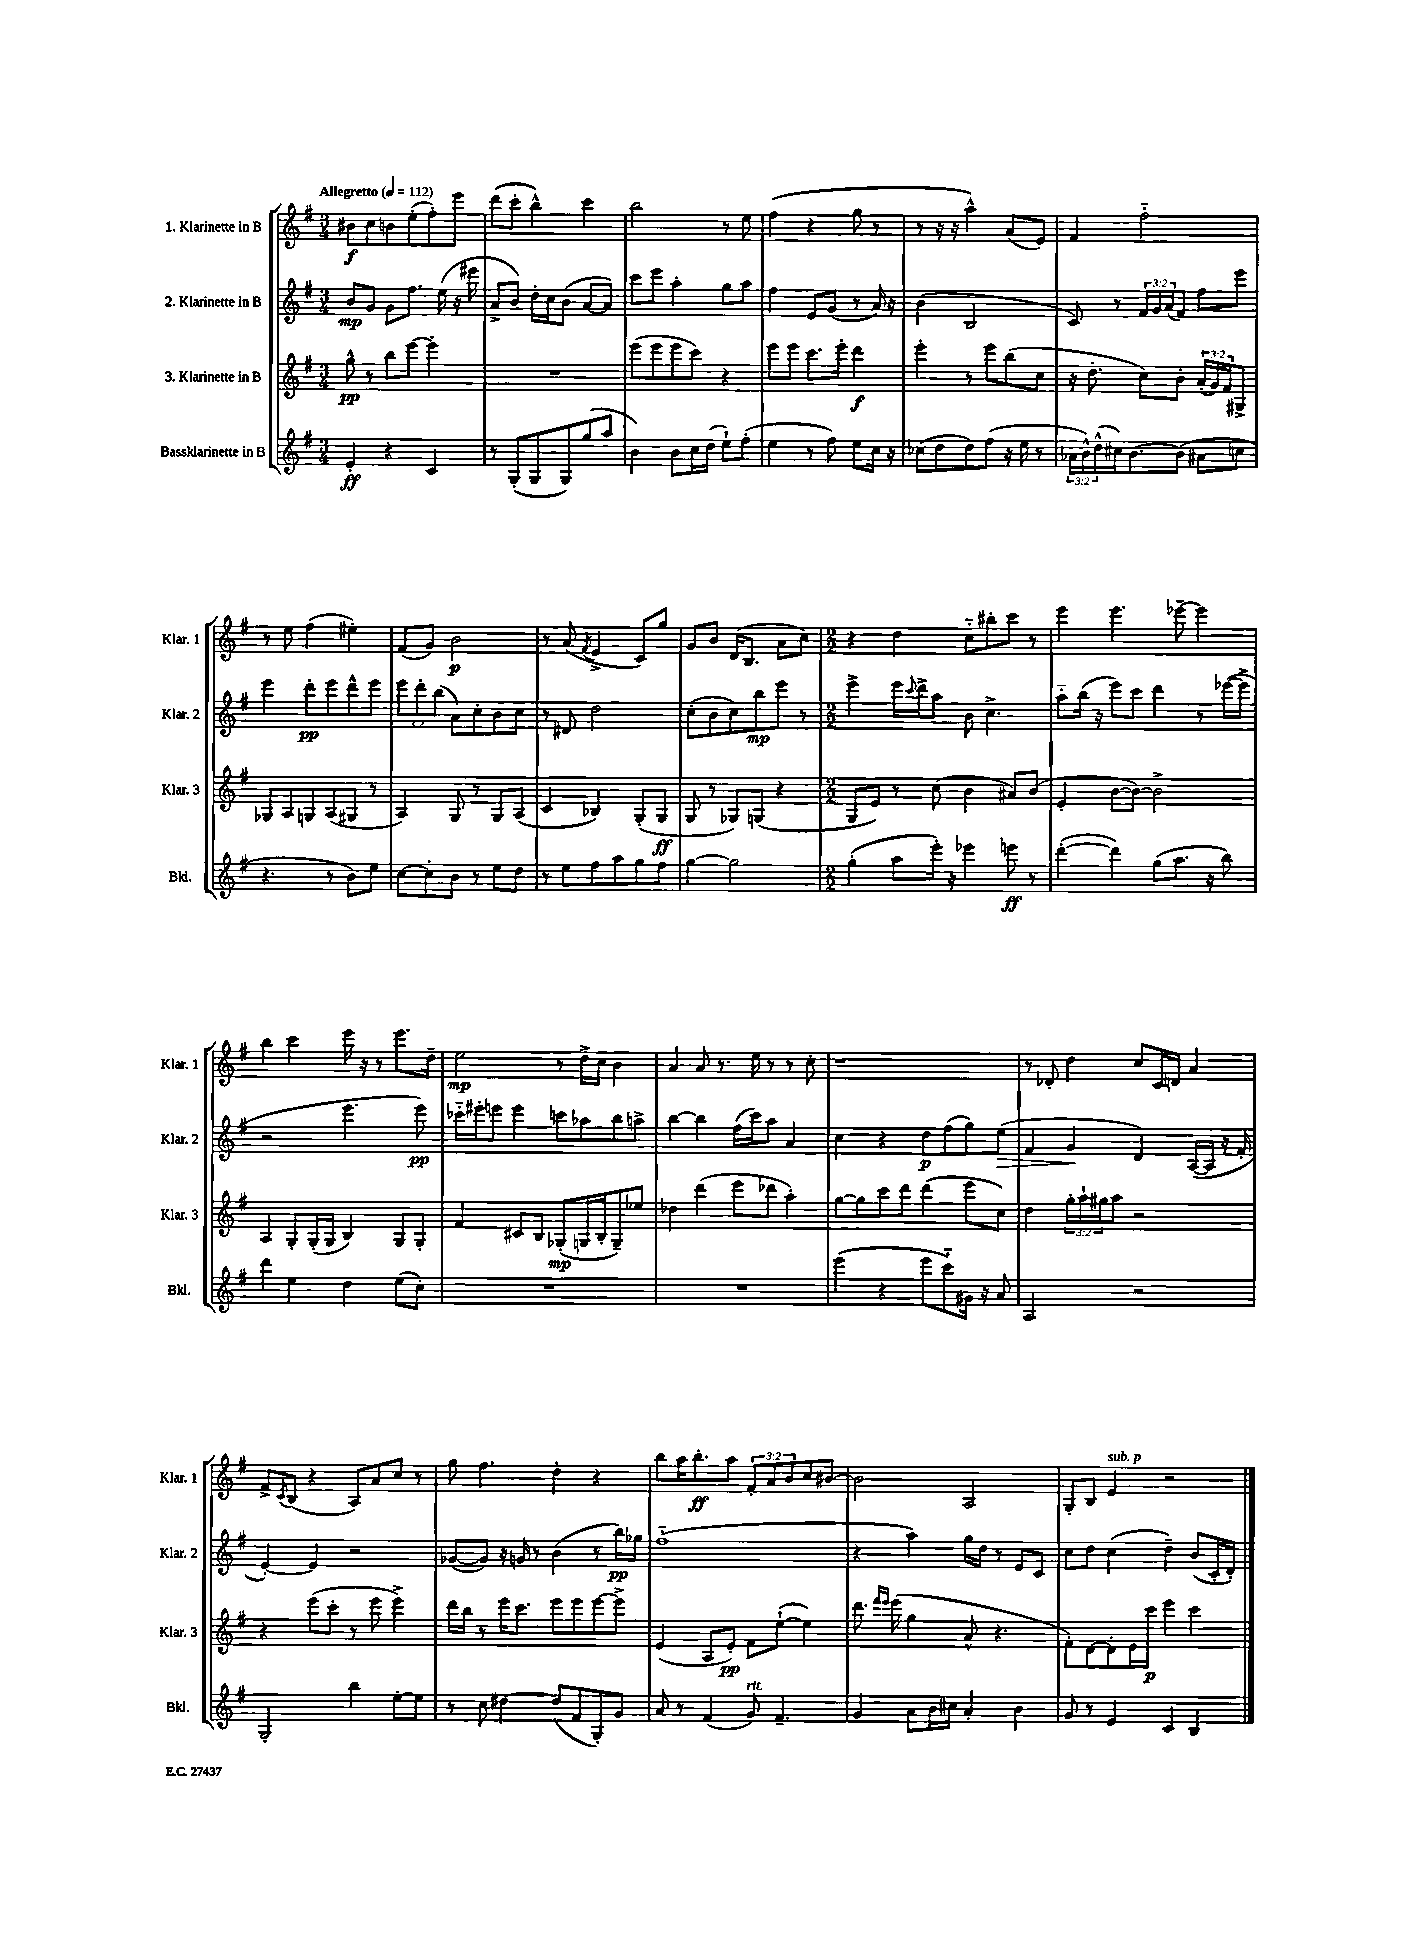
<<
\new StaffGroup <<
\new Staff = "s0" \with { instrumentName = "1. Klarinette in B" shortInstrumentName = "Klar. 1" } {
    \clef treble \key g \major \numericTimeSignature \time 3/4 \override Staff.TupletNumber.text = #tuplet-number::calc-fraction-text \tempo "Allegretto" 4 = 112
    bis'8\f c''8 b'8 e''8-.( fis''8-.) e'''8 |
    d'''8( c'''8-. b''4-^) c'''4 |
    b''2 r8 e''8 |
    fis''4( r4 g''8 r8 |
    r8 r16 r16 a''4-^) a'8( e'8) |
    fis'4 fis''2-_ |
    r8 e''8 fis''4( eis''4-.) |
    fis'8( g'8) b'2\p |
    r8 a'8( \acciaccatura { fis'8 } e'4-> c'8) g''8 |
    g'8 b'8 d'16( b8. a'8 c''8) |
    \numericTimeSignature \time 2/2 r4 d''4 c''8-_ bis''8-. c'''8 r8 |
    e'''4 e'''4. ees'''8~-- ees'''4 |
    b''4 c'''4 e'''16 r16 r8 e'''8. d''16-- |
    e''2\mp r8 d''16-> c''16 b'4 |
    a'4 a'8 r8. e''16 r8 r8 c''8-. |
    r1 |
    r8 des'8-. d''4 c''8 c'16 d'16 a'4 |
    fis'8-> \acciaccatura { c'8 } b8( r4 a8) a'8 c''8 r8 |
    g''8 fis''4. d''4-. r4 |
    b''8 a''16 b''8.-.\ff a''8 \tuplet 3/2 { fis'8-. a'8 b'8 } c''8 bis'8~ |
    bis'2 a2 |
    g8-. b8 e'4^\markup { \italic "sub. p" } r2 \bar "|." |
}
\new Staff = "s1" \with { instrumentName = "2. Klarinette in B" shortInstrumentName = "Klar. 2" } {
    \clef treble \key g \major \numericTimeSignature \time 3/4 \override Staff.TupletNumber.text = #tuplet-number::calc-fraction-text
    b'8\mp g'8 g'8 fis''8. e''16( r16 eis'''16 |
    a'8-> b'8) d''16-. c''16 b'8( a'8~ a'8) |
    c'''8 e'''8 a''4-. g''8 a''8 |
    fis''4 e'8 g'8( r8 a'16) r16 |
    b'4( b2 |
    c'8) r8 \tuplet 3/2 { fis'16 g'16 a'16( } fis'8) fis''8 e'''8 |
    e'''4 d'''8-.\pp e'''8 d'''8-^ e'''8 |
    \tuplet 3/2 { e'''8 d'''8-. b''8( } a'8) c''8-. b'8 c''8 |
    r8 dis'8 d''2 |
    c''8-.( b'8 c''8) b''8\mp e'''8 r8 |
    \numericTimeSignature \time 2/2 e'''4-> e'''16 \appoggiatura { c'''8 } d'''16-> a''8 b'8 c''4.-> |
    a''8-_ b''16( r16 e'''8) c'''8 d'''4 r8 ees'''16~( ees'''16-> |
    r2 e'''4. e'''8\pp) |
    ces'''16-_ eis'''16-. e'''8 e'''4 c'''8 aes''8 b''8 a''8-> |
    b''4~ b''4 fis''16( c'''16) a''8 a'4 |
    c''4 r4 d''8\p fis''8( g''8) e''8\>( |
    fis'4 g'4\! d'4) a16~( a16 r16 fis'16-. |
    e'4~-.) e'4 r2 |
    ges'8~( ges'8) r16 g'16 r8 b'4( r8 b''16\pp) ges''16 |
    fis''1-_( |
    r4 a''4) g''16 d''16 r8 e'8 c'8 |
    c''8 d''8 c''4( d''4--) b'8( c'16-. d'16-.) \bar "|." |
}
\new Staff = "s2" \with { instrumentName = "3. Klarinette in B" shortInstrumentName = "Klar. 3" } {
    \clef treble \key g \major \numericTimeSignature \time 3/4 \override Staff.TupletNumber.text = #tuplet-number::calc-fraction-text
    g''8-^\pp r8 b''8 e'''8~ e'''4-. |
    R2. |
    e'''8( e'''8 e'''8 c'''8) r4 |
    e'''8 e'''8 c'''8. e'''16-. d'''4\f |
    e'''4-. r8 e'''8 b''8( c''8 |
    r16 d''8.-. c''8) b'8-. \tuplet 3/2 { a'16-.( g'16) fis'16 } gis8-> |
    ges8 a8 g8 a8( gis8 r8 |
    a4) g8 r8 g8 a8( |
    c'4 bes4) g8-.( g8\ff |
    g8 r8 ges8) g8( r4 |
    \numericTimeSignature \time 2/2 g8 e'8) r8 c''8( b'4 ais'8) b'8( |
    e'4-. b'8~ b'8~) b'2-> |
    a4 g8-. g16-.( g16 b4) g8 g8-. |
    fis'4 cis'8 b8 ges8-.\mp( g16 b16-. g8--) ees''8 |
    des''4 d'''4( e'''8 des'''8 a''4-.) |
    g''8~ g''8 c'''8 d'''8 d'''4( e'''8 c''8) |
    d''4 \tuplet 3/2 { g''16-. a''16-! gis''16 } a''8 r2 |
    r4 e'''8( c'''8-. r8 e'''8 e'''4->) |
    d'''16 b''16 r8 e'''16 c'''8. e'''8 e'''8 e'''8~ e'''8-> |
    e'4( a8 e'8-.\pp) fis'8 e''8~-!( e''4) |
    d'''8. \grace { fis'''16 e'''16 } e'''16( g''4 a'8-^ r4. |
    fis'8-.) d'8~ d'8-. e'16 c'''16\p e'''4 c'''4 \bar "|." |
}
\new Staff = "s3" \with { instrumentName = "Bassklarinette in B" shortInstrumentName = "Bkl." } {
    \clef treble \key g \major \numericTimeSignature \time 3/4 \override Staff.TupletNumber.text = #tuplet-number::calc-fraction-text
    e'4-.\ff r4 c'4 |
    r8 g8-.( g8 g8) g''8( a''8 |
    b'4) b'8 c''16 d''16( e''8-!) fis''8-.( |
    e''4 r8 fis''8) e''8 c''16 r16 |
    ces''8( d''8 d''8) fis''8( r16 e''16 r8 |
    \tuplet 3/2 { aes'16 b'16-^) d''16-^( } cis''16) b'8.~ b'8( ais'8 c''8 |
    r4. r8 b'8) e''8 |
    c''8~ c''8-. b'8 r8 e''8 d''8 |
    r8 e''8 fis''8 a''8 g''8 fis''8 |
    g''4~ g''2 |
    \numericTimeSignature \time 2/2 g''4-.( a''8 e'''16-.) r16 ees'''4 e'''8\ff r8 |
    d'''4~-.( d'''4) g''8( a''8. r16 b''8) |
    d'''4 e''4 d''4 e''8( c''8-.) |
    R1 |
    R1 |
    e'''4( r4 e'''8 c'''8-_) gis'16 r16 a'8 |
    a2 r2 |
    g2-. b''4 e''8~-. e''8 |
    r8 c''8 dis''4~ dis''8( fis'8 g8-.) g'8 |
    a'8 r8 fis'4( g'8^\markup { \italic "rit." }) fis'4.-- |
    g'4 a'8 b'16 cis''16 a'4-. b'4 |
    g'8 r8 e'4 c'4 b4 \bar "|." |
}
>>
>>
\layout { \context { \Score \remove "Bar_number_engraver" } }
